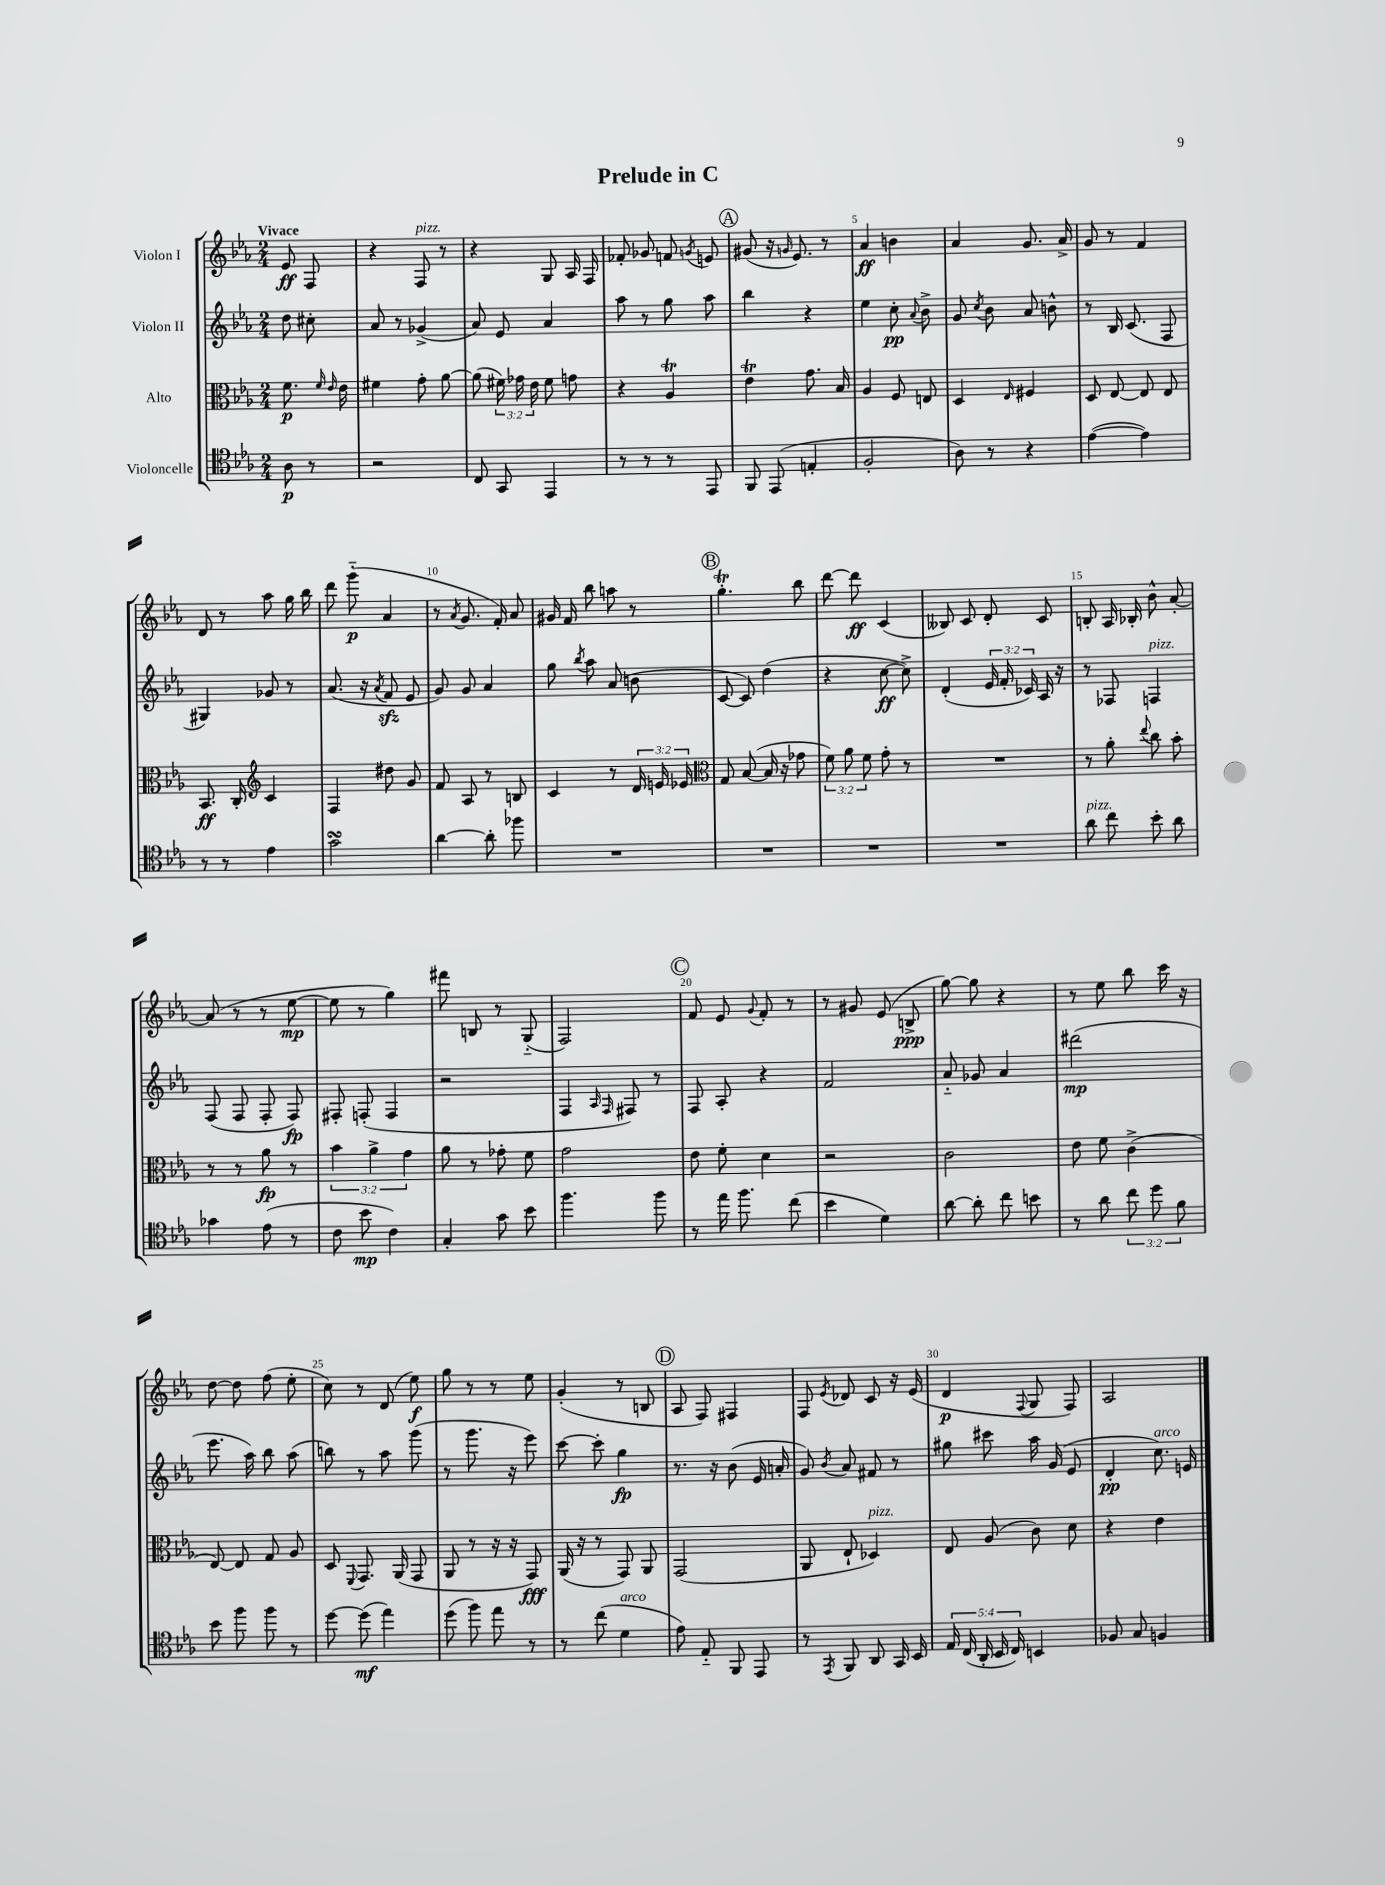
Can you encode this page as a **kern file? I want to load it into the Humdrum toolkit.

**kern	**dynam	**kern	**dynam	**kern	**dynam	**kern	**dynam
*part4	*part4	*part3	*part3	*part2	*part2	*part1	*part1
*staff4	*staff4	*staff3	*staff3	*staff2	*staff2	*staff1	*staff1
*I"Violoncelle	*	*I"Alto	*	*I"Violon II	*	*I"Violon I	*
*clefC4	*	*clefC3	*	*clefG2	*	*clefG2	*
*k[b-e-a-]	*	*k[b-e-a-]	*	*k[b-e-a-]	*	*k[b-e-a-]	*
*M2/4	*	*M2/4	*	*M2/4	*	*M2/4	*
=	=	=	=	=	=	=	=
!	!	!	!	!	!	!LO:TX:a:B:t=Vivace	!
8A-\	p	8.f\	p	8dd\	.	8e-/	ff
8r	.	.	.	8cc#X'\	.	8F/	.
.	.	16qqf/	.	.	.	.	.
.	.	16qqe-/	.	.	.	.	.
.	.	16e-\	.	.	.	.	.
=1	=1	=1	=1	=1	=1	=1	=1
2r	.	4f#X\	.	8a-/	.	4r	.
.	.	.	.	8r	.	.	.
!	!	!	!	!	!	!LO:TX:a:i:t=pizz.	!
.	.	8g'\	.	(4g-X^/	.	8F/	.
.	.	[8a-\	.	.	.	8r	.
=2	=2	=2	=2	=2	=2	=2	=2
8C/	.	(8a-\]	.	8a-/)	.	4r	.
8GG/	.	24f#X\)	.	8e-/	.	.	.
.	.	24g-X\	.	.	.	.	.
.	.	24e-\	.	.	.	.	.
4EE-/	.	8f#\	.	4a-/	.	8G/	.
.	.	8gn\	.	.	.	16A-/	.
.	.	.	.	.	.	16F/	.
=3	=3	=3	=3	=3	=3	=3	=3
8r	.	4r	.	8aa-\	.	8f-X'/	.
8r	.	.	.	8r	.	8g-X/	.
8r	.	4A-T/	.	8gg\	.	8fn/	.
.	.	.	.	.	.	8qgn/	.
8EE-/	.	.	.	8aa-\	.	8en/	.
!!LO:REH:place=s1:t=A
=4	=4	=4	=4	=4	=4	=4	=4
8FF/	.	4e-T\	.	4bb-\	.	(8g#X/	.
(8EE-/	.	.	.	.	.	16r	.
.	.	.	.	.	.	16qqgn/	.
.	.	.	.	.	.	8.e-/)	.
4En'/	.	8.g\	.	4r	.	.	.
.	.	.	.	.	.	8r	.
.	.	16B-/	.	.	.	.	.
=5	=5	=5	=5	=5	=5	=5	=5
2F'/	.	4A-/	.	4ee-\	.	4a-/	ff
.	.	8F/	.	8cc'\	pp	4bn\	.
.	.	.	.	8qqa-/	.	.	.
.	.	8En/	.	8b-^\	.	.	.
=6	=6	=6	=6	=6	=6	=6	=6
8A-\)	.	4D/	.	8g/	.	4a-/	.
.	.	.	.	8qcc/	.	.	.
8r	.	.	.	8b-\	.	.	.
.	.	16qqE-/	.	.	.	.	.
4r	.	4F#X/	.	8a-/	.	8.g/	.
.	.	.	.	8bn^^\	.	.	.
.	.	.	.	.	.	16a-^/	.
=7	=7	=7	=7	=7	=7	=7	=7
([4e-\	.	8D/	.	8r	.	8g/	.
.	.	[8E-/	.	16B-/	.	8r	.
.	.	.	.	(8.c/	.	.	.
4e-\])	.	8E-/]	.	.	.	4f/	.
.	.	8E-/	.	8F/	.	.	.
!!LO:LB:g=z
=8	=8	=8	=8	=8	=8	=8	=8
8r	.	8.BB-/	ff	4G#X/)	.	8d/	.
8r	.	.	.	.	.	8r	.
.	.	16C'/	.	.	.	.	.
*	*	*clefG2	*	*	*	*	*
4e-\	.	4c/	.	8g-X/	.	8aa-\	.
.	.	.	.	8r	.	16gg\	.
.	.	.	.	.	.	16bb-\	.
=9	=9	=9	=9	=9	=9	=9	=9
2gsSsS\	.	4F/	.	(8.a-/	.	8ddd\	.
.	.	.	.	.	.	(8ggg\	p
.	.	.	.	16r	.	.	.
.	.	.	.	8qa-/	.	.	.
.	.	8dd#X\	.	8fzz/	.	4a-/	.
.	.	8g/	.	8e-/	.	.	.
=10	=10	=10	=10	=10	=10	=10	=10
[4a-\	.	8f/	.	8g/)	.	8r	.
.	.	.	.	.	.	8qa-/	.
.	.	8A-/	.	8g/	.	8.g/	.
8a-'\]	.	8r	.	4a-/	.	.	.
.	.	.	.	.	.	16f'/)	.
8ff-X\	.	8Bn/	.	.	.	8a-/	.
=11	=11	=11	=11	=11	=11	=11	=11
2r	.	4c/	.	8gg\	.	16g#X/	.
.	.	.	.	.	.	16f/	.
.	.	.	.	8qbb-/	.	.	.
.	.	.	.	8aa-\	.	8bb-\	.
.	.	8r	.	(8a-/	.	8aan\	.
.	.	24d/	.	8bn\	.	8r	.
.	.	24en/	.	.	.	.	.
.	.	24e-X/	.	.	.	.	.
!!LO:REH:place=s1:t=B
=12	=12	=12	=12	=12	=12	=12	=12
*	*	*clefC3	*	*	*	*	*
2r	.	8G/	.	[8c/	.	4.ggt'\	.
.	.	([8B-/	.	8c/])	.	.	.
.	.	16B-/]	.	(4dd\	.	.	.
.	.	16r	.	.	.	.	.
.	.	8g-X\	.	.	.	8bb-\	.
=13	=13	=13	=13	=13	=13	=13	=13
2r	.	12f\)	.	4r	.	[8ddd\	.
.	.	12a-\	.	.	.	.	.
.	.	.	.	.	.	8ddd\]	ff
.	.	12f\	.	.	.	.	.
.	.	8g'\	.	[8cc\	ff	(4c/	.
.	.	8r	.	8cc^\])	.	.	.
=14	=14	=14	=14	=14	=14	=14	=14
2r	.	2r	.	(4d'/	.	8B--X/)	.
.	.	.	.	.	.	8c/	.
.	.	.	.	24e-/	.	8d'/	.
.	.	.	.	24f'/	.	.	.
.	.	.	.	24c-X/)	.	.	.
.	.	.	.	16A-/	.	8c/	.
.	.	.	.	16r	.	.	.
=15	=15	=15	=15	=15	=15	=15	=15
!LO:TX:a:i:t=pizz.	!	!	!	!	!	!	!
8a-\	.	8r	.	8r	.	8Bn'/	.
8cc\	.	8a-'\	.	8F-X/	.	16A-/	.
.	.	.	.	.	.	16B-X'/	.
.	.	8qqee-/	.	.	.	.	.
!	!	!	!	!LO:TX:a:i:t=pizz.	!	!	!
8b-'\	.	8cc\	.	4Fn/	.	8b-^^\	.
8a-\	.	8b-'\	.	.	.	[8a-'/	.
!!LO:LB:g=z
=16	=16	=16	=16	=16	=16	=16	=16
4g-X\	.	8r	.	(8F/	.	(8a-/]	.
.	.	8r	.	8F/	.	8r	.
(8e-\	.	8a-\	fp	8F'/	.	8r	.
8r	.	8r	.	8F/)	fp	[8ee-\	mp
=17	=17	=17	=17	=17	=17	=17	=17
8c\	.	6b-\	.	8F#X'/	.	8ee-\]	.
8b-\	mp	.	.	(8Fn'/	.	8r	.
.	.	6a-^\	.	.	.	.	.
4c\)	.	.	.	4F/	.	4gg\)	.
.	.	6g\	.	.	.	.	.
=18	=18	=18	=18	=18	=18	=18	=18
4G'/	.	8a-\	.	2r	.	8fff#X\	.
.	.	8r	.	.	.	8Bn/	.
8g\	.	8g-X'\	.	.	.	8r	.
8b-\	.	8f\	.	.	.	(8G/	.
=19	=19	=19	=19	=19	=19	=19	=19
4.ff\	.	2g\	.	4F/	.	2F/)	.
.	.	.	.	16qqA-/	.	.	.
.	.	.	.	16qqF/	.	.	.
.	.	.	.	8F#X/)	.	.	.
8ff\	.	.	.	8r	.	.	.
!!LO:REH:place=s1:t=C
=20	=20	=20	=20	=20	=20	=20	=20
8r	.	8e-\	.	8F/	.	8f/	.
16ee-\	.	8f'\	.	8A-'/	.	8e-/	.
8.ff\	.	.	.	.	.	.	.
.	.	.	.	.	.	8qqg/	.
.	.	4d\	.	4r	.	8f'/	.
(8cc\	.	.	.	.	.	8r	.
=21	=21	=21	=21	=21	=21	=21	=21
4b-\	.	2r	.	2f/	.	8r	.
.	.	.	.	.	.	8g#X/	.
4d\)	.	.	.	.	.	(8e-/	.
.	.	.	.	.	.	8Bn^/	ppp
=22	=22	=22	=22	=22	=22	=22	=22
[8a-\	.	2c\	.	8a-/	.	[8gg\)	.
8a-'\]	.	.	.	8g-X/	.	8gg\]	.
8cc\	.	.	.	4a-/	.	4r	.
8bn\	.	.	.	.	.	.	.
=23	=23	=23	=23	=23	=23	=23	=23
8r	.	8e-\	.	(2ddd#X\	mp	8r	.
8a-\	.	8f\	.	.	.	8ee-\	.
12cc\	.	(4c^\	.	.	.	8bb-\	.
12dd\	.	.	.	.	.	.	.
.	.	.	.	.	.	16ccc\	.
12f\	.	.	.	.	.	.	.
.	.	.	.	.	.	16r	.
!!LO:LB:g=z
=24	=24	=24	=24	=24	=24	=24	=24
8b-\	.	[8E-/)	.	8.eee-\	.	[8dd\	.
8ff\	.	8E-/]	.	.	.	8dd\]	.
.	.	.	.	16aa-\)	.	.	.
8ff\	.	8G/	.	8bb-\	.	(8ff\	.
8r	.	8A-/	.	(8aa-\	.	8ee-'\	.
=25	=25	=25	=25	=25	=25	=25	=25
[8dd\	.	8D/	.	8bbn\)	.	8cc\)	.
.	.	8qqFF/	.	.	.	.	.
(8dd\]	mf	8.GG/	.	8r	.	8r	.
4ee-\)	.	.	.	8aa-\	.	(8d/	.
.	.	(16AA-/	.	.	.	.	.
.	.	8GG/	.	(8ggg\	.	8ee-\)	f
=26	=26	=26	=26	=26	=26	=26	=26
(8dd\	.	8AA-/	.	8r	.	8gg\	.
8ff\)	.	8r	.	8.ggg\	.	8r	.
8ee-\	.	16r	.	.	.	8r	.
.	.	16r	.	16r	.	.	.
8r	.	8GG/)	fff	8eee-\)	.	8ee-\	.
=27	=27	=27	=27	=27	=27	=27	=27
8r	.	(16AA-/	.	[8ccc\	.	(4g'/	.
.	.	16r	.	.	.	.	.
(8cc\	.	8r	.	8ccc'\]	.	.	.
!LO:TX:a:i:t=arco	!	!	!	!	!	!	!
4d\	.	8GG/)	.	4gg\	fp	8r	.
.	.	8AA-/	.	.	.	8Bn/	.
!!LO:REH:place=s1:t=D
=28	=28	=28	=28	=28	=28	=28	=28
8e-\)	.	(2GG/	.	8.r	.	8A-/	.
8E-/	.	.	.	.	.	8F/)	.
.	.	.	.	16r	.	.	.
8FF/	.	.	.	(8b-\	.	4F#X/	.
8EE-/	.	.	.	16e-/	.	.	.
.	.	.	.	16an'/	.	.	.
=29	=29	=29	=29	=29	=29	=29	=29
8r	.	8AA-/	.	8g/)	.	8F/	.
8qEE-/	.	.	.	8qb-/	.	8qe-/	.
8FF/	.	8E-`/	.	8a-/	.	8d-X/	.
!	!	!LO:TX:a:i:t=pizz.	!	!	!	!	!
8AA-/	.	4D-X/)	.	8f#X/	.	8c/	.
16GG/	.	.	.	8r	.	16r	.
16BB-/	.	.	.	.	.	(16e-/	.
=30	=30	=30	=30	=30	=30	=30	=30
20E-/	.	8E-/	.	8gg#X\	.	4d/	p
(20C/	.	.	.	.	.	.	.
20AA-'/	.	.	.	.	.	.	.
.	.	(8A-/	.	8ccc#X\	.	.	.
20BB-/	.	.	.	.	.	.	.
20C/)	.	.	.	.	.	.	.
.	.	.	.	.	.	8qqF/	.
4BBn/	.	8c\)	.	16aa-\	.	8G/	.
.	.	.	.	(16g/	.	.	.
.	.	8d\	.	8e-/	.	8F/)	.
=31	=31	=31	=31	=31	=31	=31	=31
8F-X/	.	4r	.	4d'/	pp	2A-/	.
8G/	.	.	.	.	.	.	.
!	!	!	!	!LO:TX:a:i:t=arco	!	!	!
4Fn/	.	4e-\	.	8.cc\)	.	.	.
.	.	.	.	16en/	.	.	.
==	==	==	==	==	==	==	==
*-	*-	*-	*-	*-	*-	*-	*-
